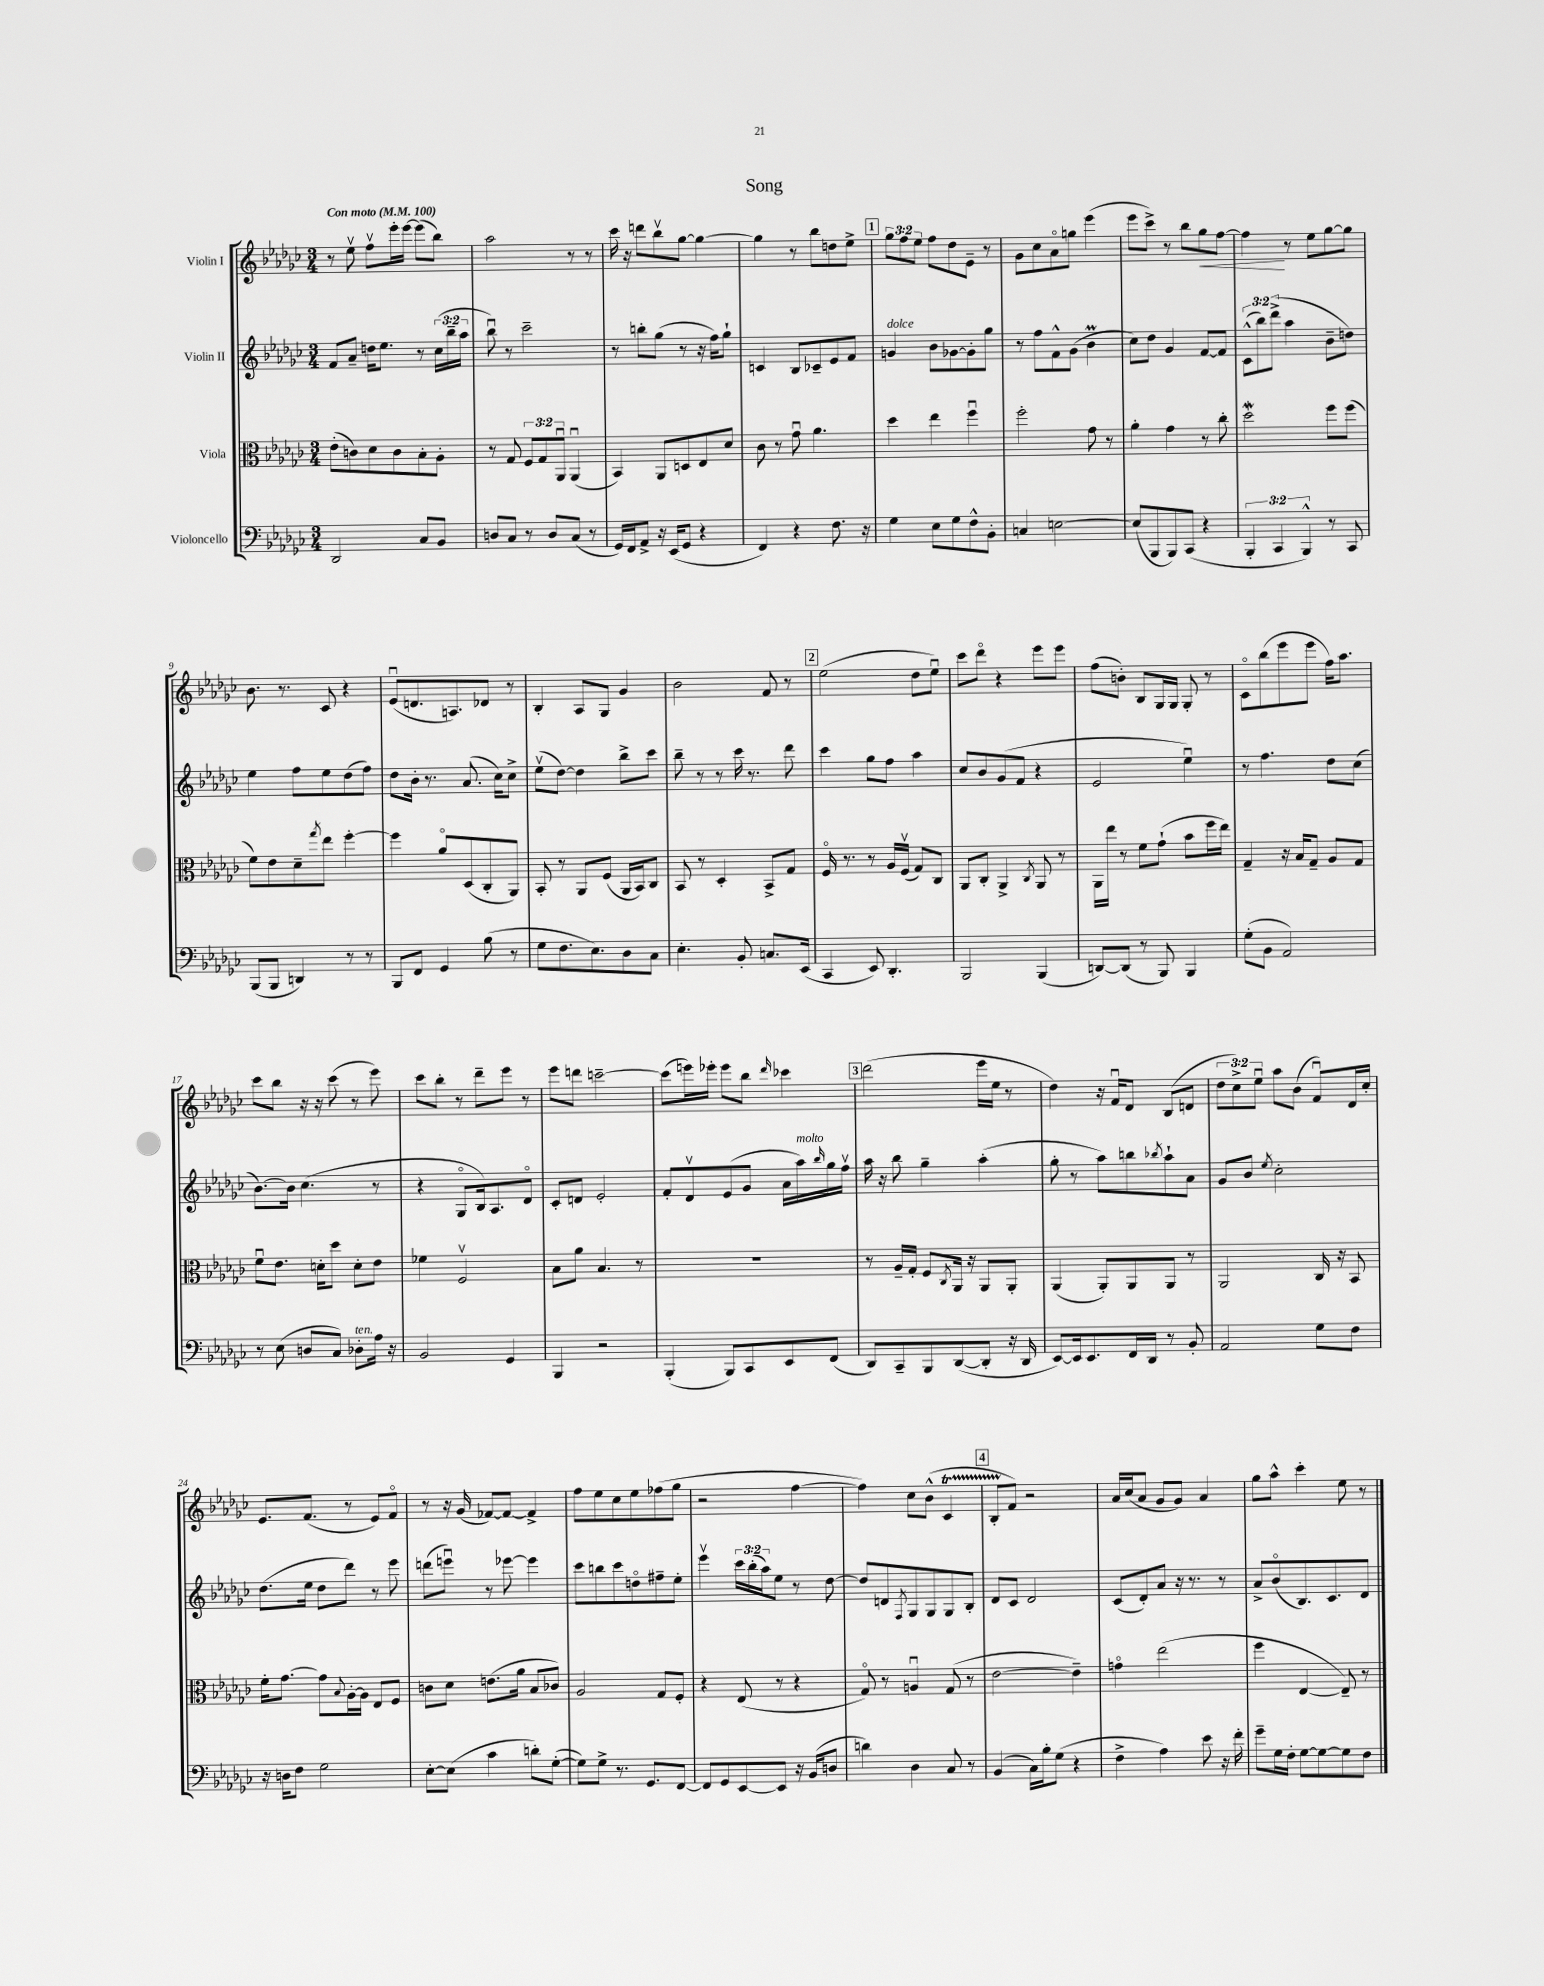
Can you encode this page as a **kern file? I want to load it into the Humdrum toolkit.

**kern	**kern	**kern	**kern	**dynam
*part4	*part3	*part2	*part1	*part1
*staff4	*staff3	*staff2	*staff1	*staff1
*I"Violoncello	*I"Viola	*I"Violin II	*I"Violin I	*
*clefF4	*clefC3	*clefG2	*clefG2	*
*k[b-e-a-d-g-c-]	*k[b-e-a-d-g-c-]	*k[b-e-a-d-g-c-]	*k[b-e-a-d-g-c-]	*
*M3/4	*M3/4	*M3/4	*M3/4	*
*MM100	*MM100	*MM100	*MM100	*
=1	=1	=1	=1	=1
!	!	!	!LO:TX:a:B:t=Con moto	!
2DD-/	(8e-'\L	8f/L	8r	.
.	8cn\)	8a-~/J	8ee-v\	.
.	8d-\	16ddn\KL	8ffv\L	.
.	.	8.ee-\J	.	.
.	8c\	.	16eee-'\L	.
.	.	.	[16eee-\JJ	.
8C-/L	8B-'\	8r	(8eee-\L]	.
8BB-/J	8A-'\J	(24cc-\LL	8bb-\J)	.
.	.	24bb-~\	.	.
.	.	24aa-\JJ	.	.
=2	=2	=2	=2	=2
8Dn/L	8r	8bb-u\)	2aa-\	.
8C-/J	8G-/	8r	.	.
8r	12F/L	2ccc-~\	.	.
.	12G-/	.	.	.
8D/L	.	.	.	.
.	12AA-u/J	.	.	.
(8C-/J	(4AA-u/	.	8r	.
8r	.	.	8r	.
=3	=3	=3	=3	=3
16GG-/LL)	4BB-/)	8r	16ccc-\	.
16FF/J	.	.	16r	.
8AA-^/J	.	8bbn'\L	8dddn\L	.
16r	8AA-/L	(8gg-\J	8bb-v\	.
(16EE-/KL	.	.	.	.
8GG-/J	8Dn/	8r	[8gg-\J	.
4r	8E-/	16r	4gg-\_	.
.	.	16ff\KL)	.	.
.	8d-/J	8gg-`\J	.	.
=4	=4	=4	=4	=4
4FF/)	8c-\	4cn/	4gg-\]	.
.	8r	.	.	.
4r	8g-u\	8B-/L	8r	.
.	4.a-\	8c-X~/	8bb-\L	.
8.F\	.	8e-/	8ddn\	.
.	.	8f/J	8ee-^\J	.
16r	.	.	.	.
!!LO:REH:place=s1:t=1
=5	=5	=5	=5	=5
!	!	!LO:TX:a:i:t=dolce	!	!
4G-\	4dd-\	4gn/	12gg-\L	.
.	.	.	12ff\	.
.	.	.	12ee-\J	.
8E-\L	4ee-\	8b-\L	8ff\L	.
8G-\	.	[8g-X\	8dd-\	.
8F^^\	4ffu\	8g-'\]	8e-~\J	.
8BB-'\J	.	8gg-\J	8r	.
=6	=6	=6	=6	=6
4Cn/	2ff'\	8r	8g-\L	.
.	.	8ff\L	8cc-\	.
[2En\	.	8f^^\	8a-\	.
.	.	(8g-\J	8ggn\J	.
.	8g-\	4b-m\	(4eee-\	.
.	8r	.	.	.
=7	=7	=7	=7	=7
(8E/L]	4a-'\	8cc-\L)	8eee-\L	.
8BBB-/	.	8dd-\J	8ccc-^\J)	.
8BBB-/)	4g-\	4g-/	8r	.
(8CC-/J	.	.	8bb-\L	.
!	!	!	!	!LO:HP:b
4r	8r	[8f/L	8gg-\	<
.	8cc-'\	8f/J]	[8ff\J	.
=8	=8	=8	=8	=8
6BBB-'/	2dd-W\	(12c-^^\L	4ff\]	.
.	.	12bb-\)	.	.
6CC-/	.	(12ddd-^\J	.	.
.	.	4aa-\	8r	[
6BBB-^^/)	.	.	.	.
.	.	.	8ee-\L	.
8r	8ff\L	8b-~\L	[8gg-\	.
8CC-/	(8ff\J	8ddn\J)	8gg-\J]	.
!!LO:LB:g=z
=9	=9	=9	=9	=9
(8BBB-/L	8f\L)	4ee-\	8.b-\	.
8BBB-/J	8e-\	.	.	.
.	.	.	8.r	.
4DDn/)	8d-~\	8ff\L	.	.
.	8qgg-/	.	.	.
.	8ee-\J	8ee-\	8c-/	.
8r	[4ff'\	(8dd-\	4r	.
8r	.	8ff\J)	.	.
=10	=10	=10	=10	=10
8BBB-/L	4ff\]	8dd-\L	(8e-u/L	.
8FF/J	.	16b-'\Jk	8.dn/	.
.	.	8.r	.	.
4GG-/	8a-/L	.	.	.
.	.	.	8.An/)	.
.	(8D-/	(8.a-/	.	.
(8B-\	8C-'/	.	8d-X/J	.
.	.	16cc-\KL)	.	.
8r	8AA-/J)	8cc-^\J	8r	.
=11	=11	=11	=11	=11
8G-\L	8BB-'/	(8ee-v\L	4B-'/	.
8.F\	8r	[8dd-\J)	.	.
.	8AA-/L	4dd-\]	8A-/L	.
8.E-\)	.	.	.	.
.	(8F/J	.	8G-/J	.
8D-\	16AA-/LL	8bb-^\L	4g-/	.
.	16BB-/J)	.	.	.
8C-\J	8C-/J	8ccc-\J	.	.
=12	=12	=12	=12	=12
4.E-'\	8BB-/	8bb-~\	2b-\	.
.	8r	8r	.	.
.	4D-'/	8r	.	.
8BB-'/	.	16ccc-\	.	.
.	.	8.r	.	.
8.Cn/L	8BB-^/L	.	8f/	.
.	8G-/J	8ddd-\	8r	.
(16EE-/Jk	.	.	.	.
!!LO:REH:place=s1:t=2
=13	=13	=13	=13	=13
4CC-/	16F/	4ccc-\	(2ee-\	.
.	8.r	.	.	.
8EE-/)	8r	8gg-\L	.	.
4.DD-'/	16A-/LL	8ff\J	.	.
.	(16Fv/JJ	.	.	.
.	8G-/L)	4aa-\	8dd-\L	.
.	8C-/J	.	8ee-u\J)	.
=14	=14	=14	=14	=14
2BBB-/	8AA-/L	8cc-/L	8ccc-\L	.
.	8C-'/J	8b-/	8ddd-\J	.
.	4AA-^/	(8g-/	4r	.
.	.	8f/J	.	.
.	8qC-/	.	.	.
(4BBB-/	8AA-/	4r	8eee-\L	.
.	8r	.	8eee-\J	.
=15	=15	=15	=15	=15
[8DDn/L)	16AA-\LL	2e-/	(8ff\L	.
.	16ee-\JJ	.	.	.
(8DD/J]	8r	.	8bn'\J)	.
8r	8f\L	.	8B-/L	.
8BBB-/)	(8g-`\J	.	16G-/L	.
.	.	.	16G-/JJ	.
4BBB-/	8b-\L	4ee-u\)	8G-'/	.
.	16ff\L	.	8r	.
.	16ee-\JJ)	.	.	.
=16	=16	=16	=16	=16
(8G-'\L	4G-~/	8r	8c-\L	.
8BB-\J	.	4.ff\	(8bb-\	.
2AA-/)	16r	.	8eee-\	.
.	16B-/KL	.	.	.
.	8G-~/J	.	8eee-\J	.
.	8A-/L	8dd-\L	16ff\KL)	.
.	.	.	8.aa-\J	.
.	8G-/J	(8cc-\J	.	.
!!LO:LB:g=z
=17	=17	=17	=17	=17
8r	8fu\L	[8.b-\L)	8ccc-\L	.
(8E-\	8.e-\J	.	8bb-\J	.
.	.	16b-\Jk]	.	.
8Dn/L	.	(4.cc-\	16r	.
.	16dn'\KL	.	16r	.
8C-/J)	8dd-\J	.	(8ccc-\	.
!LO:TX:a:i:t=ten.	!	!	!	!
8D-X'\L	8d'\L	.	8r	.
16A-\Jk	8e-\J	8r	8eee-\)	.
16r	.	.	.	.
=18	=18	=18	=18	=18
2BB-/	4f-X\	4r	8ccc-\L	.
.	.	.	8bb-'\J	.
.	2Fv/	8G-/L	8r	.
.	.	16B-/k)	8ddd-~\L	.
.	.	8.A-/	.	.
4GG-/	.	.	8eee-\J	.
.	.	8d-/J	8r	.
=19	=19	=19	=19	=19
4BBB-/	8B-\L	8c-'/L	8eee-\L	.
.	8a-\J	8dn/J	8dddn\J	.
2r	4.B-/	2e-'/	[2cccn~\	.
.	8r	.	.	.
=20	=20	=20	=20	=20
(4BBB-'/	2.r	8f'/L	(8ccc\L]	.
.	.	8d-v/	16eeen\L)	.
.	.	.	16eee-X'\JJ	.
8BBB-/L)	.	(8e-/	8eee-\L	.
8CC-/	.	8g-/J	8bb-\J	.
.	.	.	16qqddd-/	.
8EE-/	.	16a-\LL	4ccc-X\	.
!	!	!LO:TX:a:i:t=molto	!	!
.	.	16aa-\)	.	.
.	.	16qqbb-/	.	.
(8FF/J	.	16gg-\	.	.
.	.	16ffv\JJ	.	.
!!LO:REH:place=s1:t=3
=21	=21	=21	=21	=21
8DD-/L)	8r	16aa-\	(2ddd-\	.
.	.	16r	.	.
8CC-~/	16A-~/LL	8bb-\	.	.
.	16G-'/JJ	.	.	.
8BBB-/	8F/L	4gg-~\	.	.
.	8qC-/	.	.	.
([8DD-/	16AA-/Jk	.	.	.
.	16r	.	.	.
8DD-'/J]	8AA-/L	(4aa-'\	16eee-\LL	.
.	.	.	16ee-\JJ	.
16r	8AA-'/J	.	8r	.
16DD-/	.	.	.	.
=22	=22	=22	=22	=22
[8EE-/L)	(4AA-/	8gg-'\	4dd-\)	.
16EE-/k]	.	8r	.	.
8.EE-/	.	.	.	.
.	8AA-'/L)	8aa-\L)	16r	.
.	.	.	16fu/KL	.
16FF/L	8AA-/	8bbn\	8d-/J	.
16DD-/JJ	.	.	.	.
.	.	8qbb-X/	.	.
8r	8AA-/J	8aa-`\	(8B-/L	.
8BB-'/	8r	8a-\J	8dn/J	.
=23	=23	=23	=23	=23
2AA-/	2AA-/	8g-/L	12dd-\L	.
.	.	.	12cc-^\)	.
.	.	8b-/J	.	.
.	.	.	12ee-u\J	.
.	.	8qee-/	.	.
.	.	2cc-'\	8aa-\L	.
.	.	.	(8b-\J	.
8G-\L	16C-/	.	8fu/L)	.
.	16r	.	.	.
8F\J	8BB-/	.	16d-/L	.
.	.	.	16cc-'/JJ	.
!!LO:LB:g=z
=24	=24	=24	=24	=24
16r	16f'\KL	(8.dd-\L	8.e-/L	.
16Dn\KL	[8.g-\J	.	.	.
8F\J	.	.	.	.
.	.	16ee-\Jk	(8.f/J	.
2G-\	8g-\L]	8dd-\L	.	.
.	8qqB-/	.	.	.
.	[16A-'\L	8ddd-\J)	8r	.
.	16A-\JJ]	.	.	.
.	8E-/L	8r	8e-/L)	.
.	8F/J	8eee-\	8f/J	.
=25	=25	=25	=25	=25
[8E-'\L	8cn\L	(8dddn\L	8r	.
(8E-\J]	8d-\J	8eeenu\J)	16r	.
.	.	.	(16g-/	.
4c-\	(8.en\L	8r	[8f-X/L)	.
.	.	[8eee-X\	8f-/J_	.
.	16a-\Jk	.	.	.
8dn'\L)	8B-/L	4eee-\]	4f-^/]	.
([8G-'\J	8c-X/J)	.	.	.
=26	=26	=26	=26	=26
8G-\L])	2A-/	8ccc-\L	8ff\L	.
8G-^\J	.	8bbn\	8ee-\	.
8.r	.	8ccc-\	8cc-\	.
.	.	8ddn\	8ee-\	.
8.GG-/L	.	.	.	.
.	8G-/L	8ff#X~\	(8ff-X\	.
[8FF/J	8F'/J	8ee-'\J	8gg-\J	.
=27	=27	=27	=27	=27
8FF/L]	4r	4eee-v\	2r	.
8GG-/	.	.	.	.
[8EE-/	(8E-/	24ccc-\LL	.	.
.	.	(24bb-'\	.	.
.	.	24aa-\J)	.	.
8EE-/J]	8r	8ee-\J	.	.
16r	4r	8r	[4ff\	.
(16BB-/KL	.	.	.	.
8Dn/J	.	[8dd-\	.	.
=28	=28	=28	=28	=28
4dn\)	8G-/)	8dd-/L]	4ff\])	.
.	8r	8dn/	.	.
.	.	8qF/	.	.
4D-\	4Anu/	8G-/	8cc-\L	.
.	.	8G-/	(8b-^^\J	.
8C-/	(8G-/	8G-/	4c-T/	.
8r	8r	8B-'/J	.	.
!!LO:REH:place=s1:t=4
=29	=29	=29	=29	=29
(4BB-/	[2e-\	8d-/L	8B-TTT'/L	.
.	.	8c-/J	8f/J)	.
16C-\LL)	.	2d-/	2r	.
16B-'\J	.	.	.	.
(8G-\J	.	.	.	.
4r	4e-~\])	.	.	.
=30	=30	=30	=30	=30
4F^\	4gn\	(8c-/L	16a-/LL	.
.	.	.	(16cc-/J	.
.	.	8d-'/)	8a-/J	.
4A-\)	(2ee-\	8a-/J	8g-/L	.
.	.	16r	8g-/J)	.
.	.	8.r	.	.
8e-\	.	.	4a-/	.
16r	.	8r	.	.
16f'\	.	.	.	.
=31	=31	=31	=31	=31
8g-~\L	4ff\	8a-^/L	8gg-\L	.
16G-\L	.	(8b-/	8aa-^^\J	.
16F'\JJ	.	.	.	.
[8G-\L	[4E-/	8.B-/)	4ccc-'\	.
8G-\_	.	.	.	.
.	.	8.c-/	.	.
8G-\]	8E-~/])	.	8ee-\	.
8F\J	8r	8d-/J	8r	.
==	==	==	==	==
*-	*-	*-	*-	*-
